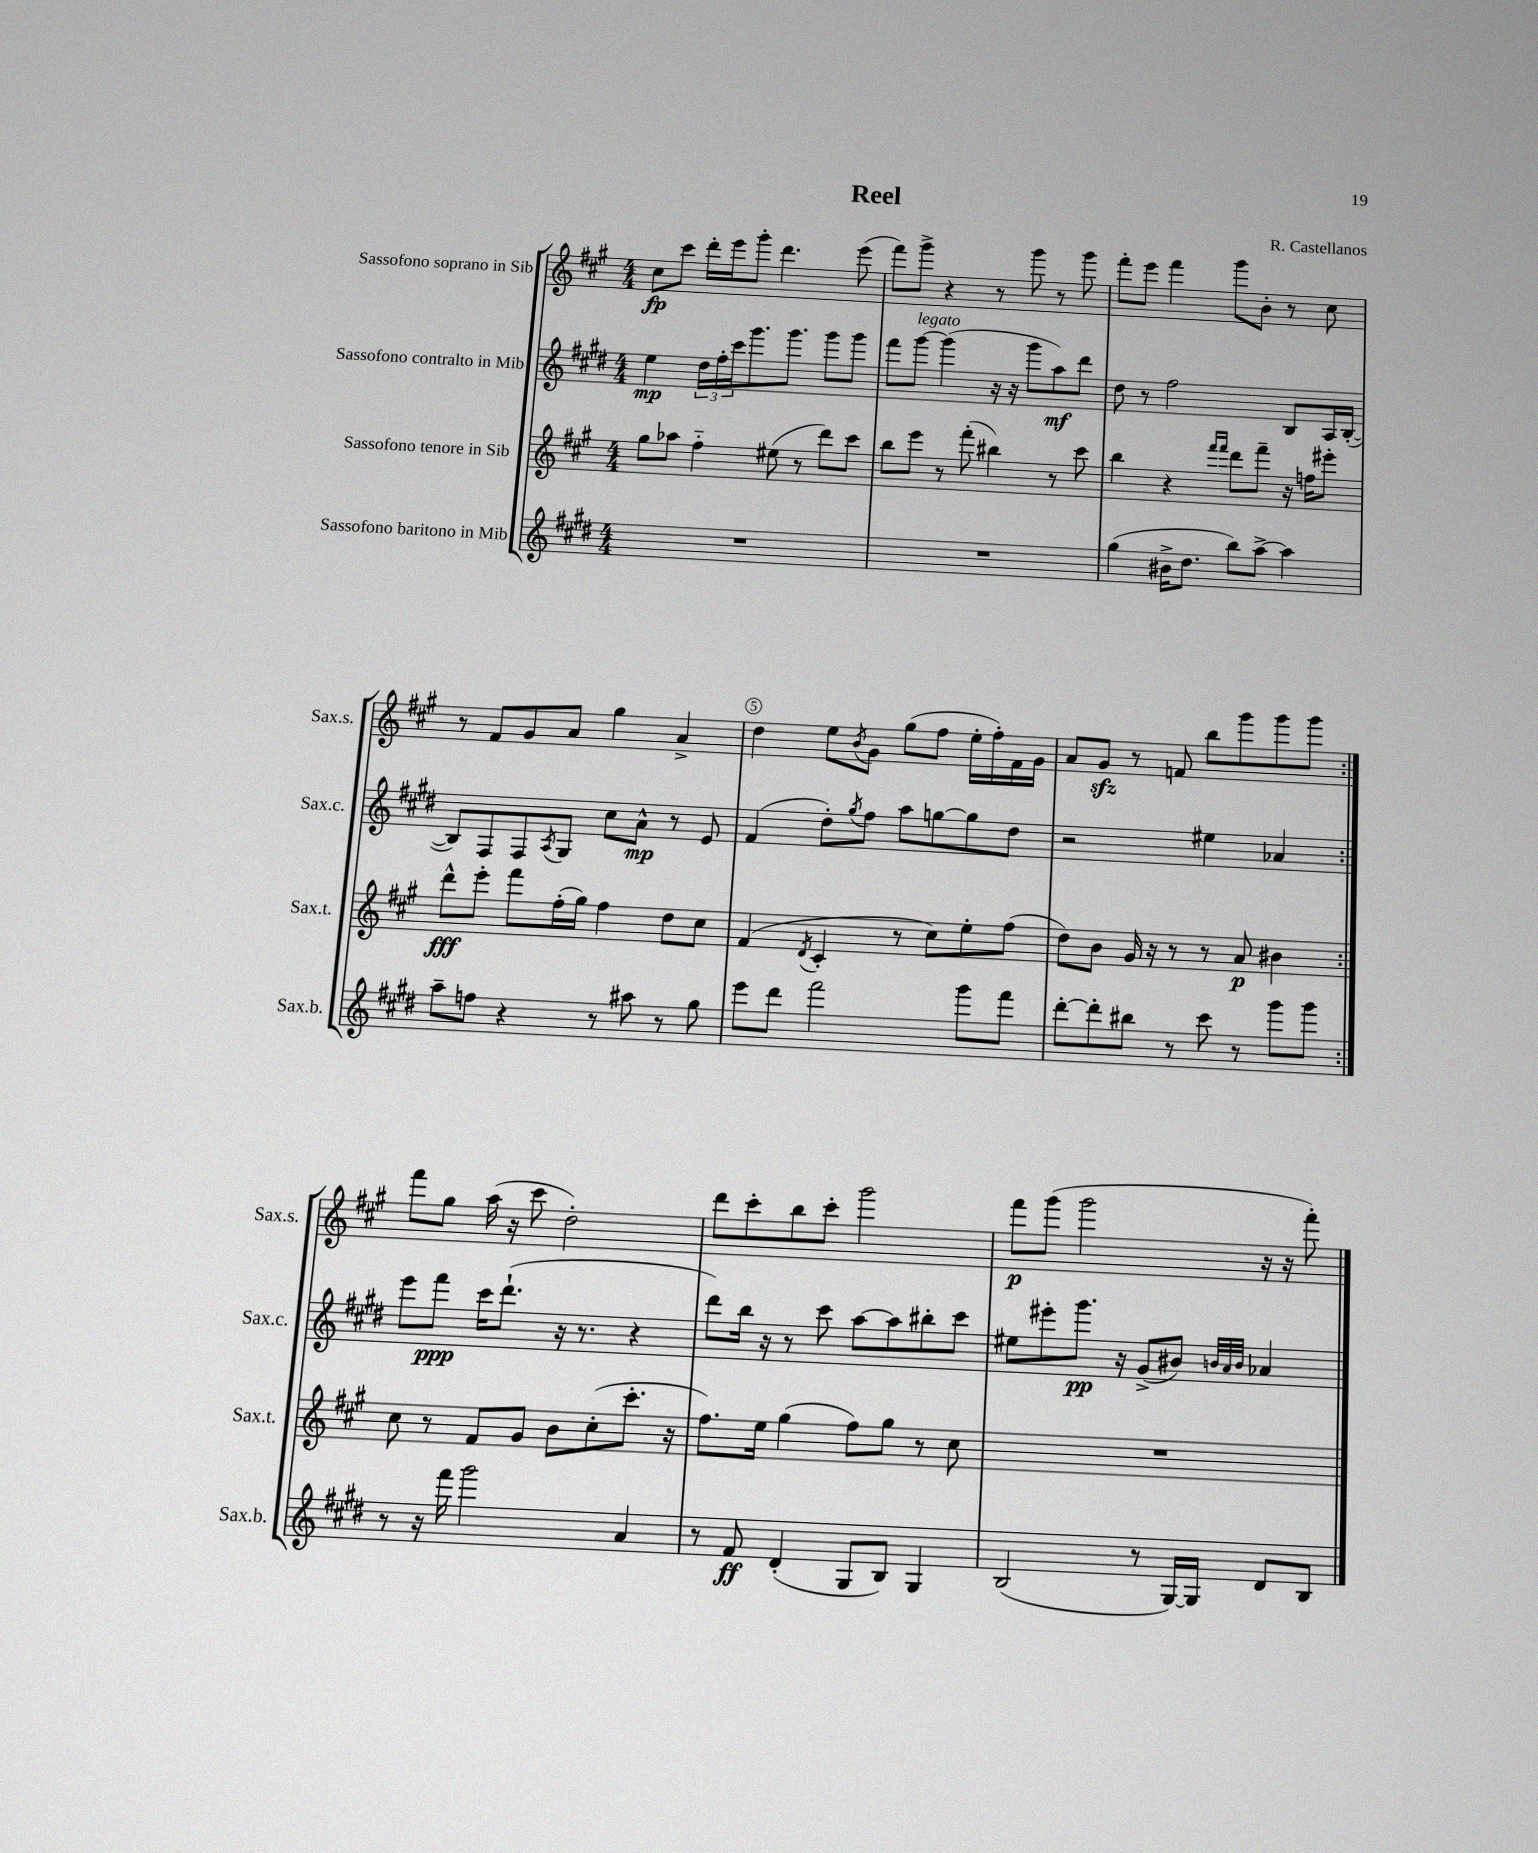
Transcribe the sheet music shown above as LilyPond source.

\header { title = "Reel" composer = "R. Castellanos" }
<<
\new StaffGroup <<
\new Staff = "s0" \with { instrumentName = "Sassofono soprano in Sib" shortInstrumentName = "Sax.s." } {
    \clef treble \key a \major \numericTimeSignature \time 4/4
    \repeat volta 2 { cis''8\fp cis'''8 d'''16-. e'''16 gis'''8-. d'''4. e'''8( |
    fis'''8) gis'''8-> r4 r8 gis'''8 r8 gis'''8 |
    fis'''8-. e'''8 fis'''4 gis'''8 b'8-. r8 cis''8 |
    r8 fis'8 gis'8 a'8 gis''4 a'4-> |
    d''4 e''8 \acciaccatura { b'8 } gis'8 gis''8( fis''8 e''16-. fis''16-.) fis'16 gis'16 |
    a'8 gis'8\sfz r8 f'8 b''8 gis'''8 gis'''8 gis'''8 | }
    fis'''8 gis''8 a''16( r16 cis'''8 d''2-.) |
    d'''8 cis'''8-. b''8 cis'''8-. gis'''2 |
    fis'''8\p gis'''8( gis'''2 r16 r16 fis'''8-.) \bar "|." |
}
\new Staff = "s1" \with { instrumentName = "Sassofono contralto in Mib" shortInstrumentName = "Sax.c." } {
    \clef treble \key e \major \numericTimeSignature \time 4/4
    \repeat volta 2 { e''4\mp \tuplet 3/2 { dis''16 fis''16-. cis'''16 } gis'''8. gis'''8. gis'''8 gis'''8 |
    fis'''8 gis'''8~^\markup { \italic "legato" } gis'''4( r16 r16 gis'''8 a''8\mf) dis'''8 |
    dis''8 r8 fis''2 b8 a16 b16~-.( |
    b8) fis8 fis8 \acciaccatura { a8 } gis8 cis''8 a'8-^\mp r8 e'8 |
    fis'4( dis''8-.) \acciaccatura { gis''8 } fis''8 a''8 g''8~ g''8 dis''8 |
    r2 eis''4 aes'4 | }
    e'''8 fis'''8\ppp cis'''16 dis'''8.-!( r16 r8. r4 |
    dis'''8) b''16 r16 r8 cis'''8 a''8~ a''8 bis''8-. cis'''8 |
    eis''8 eis'''8-. gis'''8.\pp r16 gis'8->( bis'8) \grace { b'32 a'32 b'32 } aes'4 \bar "|." |
}
\new Staff = "s2" \with { instrumentName = "Sassofono tenore in Sib" shortInstrumentName = "Sax.t." } {
    \clef treble \key a \major \numericTimeSignature \time 4/4
    \repeat volta 2 { gis''8 aes''8 fis''4-_ eis''8( r8 d'''8) cis'''8 |
    b''8 e'''8 r8 fis'''8-.( bis''4) r8 cis'''8 |
    b''4 r4 \grace { fis'''16 fis'''16 } d'''8 fis'''8-- r16 f''16 eis'''8-. |
    d'''8-^\fff e'''8-. fis'''8 fis''16-.( gis''16) fis''4 d''8 cis''8 |
    fis'4( \acciaccatura { d'8 } cis'4-. r8 cis''8) e''8-. fis''8( |
    d''8) b'8 gis'16 r16 r8 r8 a'8\p bis'4 | }
    cis''8 r8 fis'8 gis'8 b'8 cis''8-.( cis'''8.-. r16 |
    fis''8.) e''16 gis''4( fis''8) gis''8 r8 cis''8 |
    R1 \bar "|." |
}
\new Staff = "s3" \with { instrumentName = "Sassofono baritono in Mib" shortInstrumentName = "Sax.b." } {
    \clef treble \key e \major \numericTimeSignature \time 4/4
    \repeat volta 2 { R1 |
    R1 |
    gis''4( bis'16-> dis''8. b''8) a''8~-> a''4 |
    a''8-- f''8 r4 r8 ais''8 r8 gis''8 |
    e'''8 dis'''8 fis'''2 gis'''8 fis'''8 |
    dis'''8~-. dis'''8-. bis''8 r8 cis'''8 r8 gis'''8 gis'''8 | }
    r8 r16 fis'''16 gis'''2 a'4 |
    r8 fis'8\ff dis'4-.( gis8 b8) gis4 |
    b2( r8 gis16~) gis16 dis'8 b8 \bar "|." |
}
>>
>>
\layout { \context { \Score \override BarNumber.break-visibility = ##(#f #t #t) barNumberVisibility = #(every-nth-bar-number-visible 5) \override BarNumber.stencil = #(make-stencil-circler 0.1 0.3 ly:text-interface::print) } }
